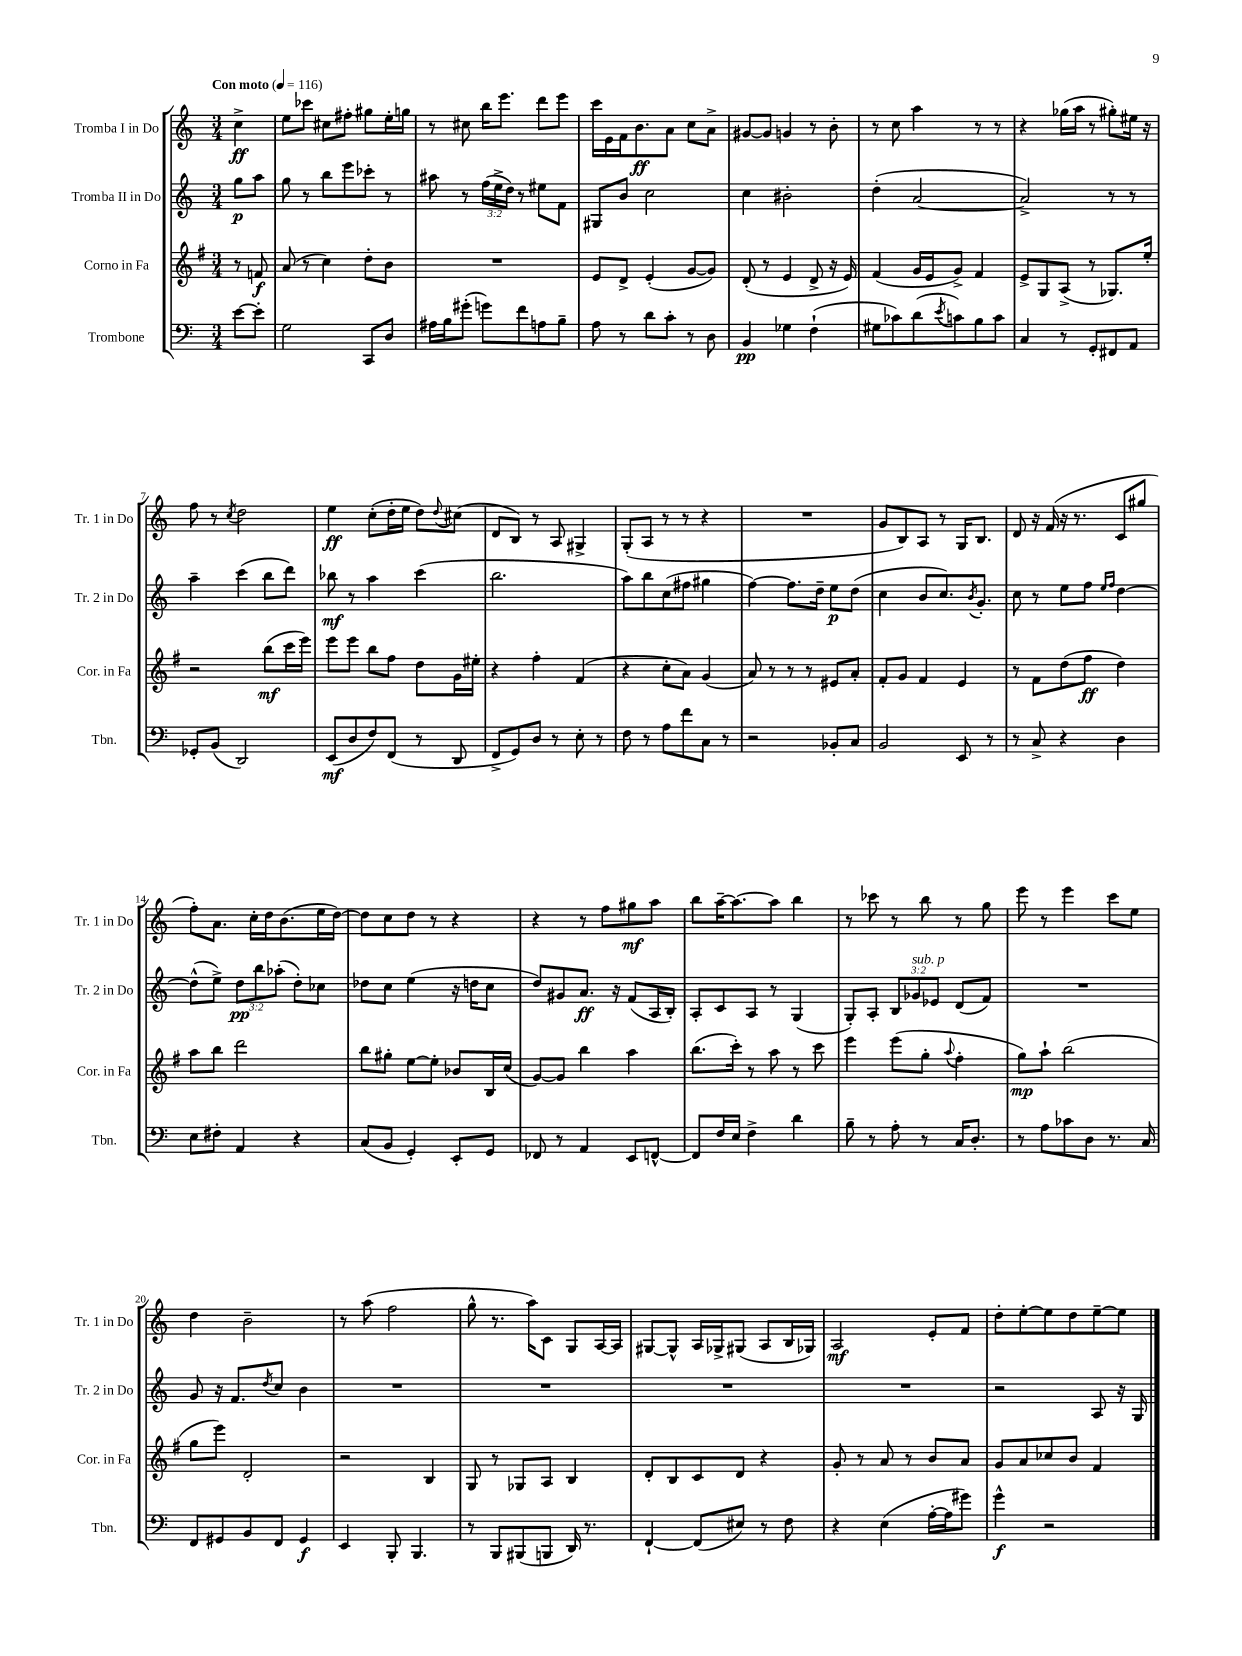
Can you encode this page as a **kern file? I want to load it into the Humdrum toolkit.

**kern	**kern	**kern	**kern
*staff4	*staff3	*staff2	*staff1
*clefF4	*clefG2	*clefG2	*clefG2
*k[]	*k[f#]	*k[]	*k[]
*M3/4	*M3/4	*M3/4	*M3/4
*MM116	*MM116	*MM116	*MM116
[8e	8r	8gg	4cc^
8e']	8f	8aa	.
=	=	=	=
2G	(8a	8gg	8ee
.	8r	8r	8ccc-
.	4cc)	8bb	8cc#
.	.	8eee	8ff#'
8CC	8dd'	8ccc-'	8gg#
8D	8b	8r	16ee'
.	.	.	16gg
=	=	=	=
16A#	2.r	8aa#	8r
16B	.	.	.
(8g#'	.	8r	8cc#
8g)	.	(24ff	16bb
.	.	24ee^	.
.	.	.	8.eee
.	.	24dd)	.
8f	.	8r	.
8A	.	8ee#	8ddd
8B~	.	8f	8eee
=	=	=	=
8A	8e	8G#	16ccc
.	.	.	16e
8r	8d^	8b	16f
.	.	.	8.b
8d	(4e'	2cc	.
8c'	.	.	8a
8r	[8g	.	8cc
8D	8g])	.	8a^
=	=	=	=
4BB	(8d'	4cc	[8g#
.	8r	.	8g#]
4G-	4e	2b#'	4g
(4F`	8d^	.	8r
.	16r	.	8b'
.	16e)	.	.
=	=	=	=
8G#	(4f#	(4dd'	8r
8c-)	.	.	8cc
(8d	16g	[2a	4aa
.	16e	.	.
8qe	.	.	.
8c)	8g^)	.	.
8B	4f#	.	8r
8c	.	.	8r
=	=	=	=
4C	8e^	2a^])	4r
.	8G	.	.
8r	(8A^	.	(16gg-
.	.	.	16aa
8GG'	8r	.	8r
8FF#	8.G-)	8r	8gg#')
8AA	.	8r	16ee#
.	16ee'	.	16r
=	=	=	=
8GG-'	2r	4aa~	8ff
(8BB	.	.	8r
.	.	.	8qcc
2DD)	.	(4ccc	2dd
.	(8bb	8bb	.
.	16ccc	8ddd)	.
.	16eee)	.	.
=	=	=	=
(8EE	8eee	8bb-	4ee
8D	8eee	8r	.
8F)	8bb	4aa	(8cc'
(8FF	8ff#	.	16dd'
.	.	.	16ee
8r	8dd	(4ccc	8dd)
.	.	.	8qqdd
8DD	16g	.	(8cc#
.	16ee#'	.	.
=	=	=	=
8FF^	4r	2.bb	8d
8GG)	.	.	8B)
8D	4ff#'	.	8r
8r	.	.	8A
8E'	(4f#	.	4G#^
8r	.	.	.
=	=	=	=
8F	4r	8aa)	(8G'
8r	.	8bb	8A
8A	8cc'	(8cc	8r
8f	8a)	8ff#	8r
8C	(4g	4gg#	4r
8r	.	.	.
=	=	=	=
2r	8a)	[4ff)	2.r
.	8r	.	.
.	8r	8.ff]	.
.	8r	.	.
.	.	16dd~	.
8BB-'	8e#	8ee	.
8C	8a'	(8dd	.
=	=	=	=
2BB	8f#'	4cc	8g
.	8g	.	8B)
.	4f#	8b	8A
.	.	8.cc)	8r
8EE	4e	.	16G
.	.	8qb	.
.	.	8.g'	8.B
8r	.	.	.
=	=	=	=
8r	8r	8cc	8d
8C^	8f#	8r	16r
.	.	.	(16f
4r	(8dd	8ee	16r
.	.	.	8.r
.	8ff#	8ff	.
.	.	16qqee	.
.	.	16qqff	.
4D	4dd)	[4dd	8c
.	.	.	8gg#
=	=	=	=
8E	8aa	(8dd^^]	8ff')
8F#'	8bb	8ee^)	8.a
4AA	2ddd	12dd	.
.	.	.	16cc'
.	.	12bb	.
.	.	.	16dd
.	.	(12aa-'	.
.	.	.	(8.b
4r	.	8dd')	.
.	.	8cc-	16ee
.	.	.	[16dd)
=	=	=	=
(8C	8bb	8dd-	8dd]
8BB	8gg#'	8cc	8cc
4GG')	[8ee	(4ee	8dd
.	8ee']	.	8r
8EE'	8b-	16r	4r
.	.	16dd	.
8GG	16B	8cc	.
.	(16cc	.	.
=	=	=	=
8FF-	[8g)	8dd)	4r
8r	8g]	8g#	.
4AA	4bb	8.a	8r
.	.	.	8ff
.	.	16r	.
8EE	4aa	(8f	8gg#
[8FF^^	.	16A	8aa
.	.	16B')	.
=	=	=	=
8FF]	(8.bb	8A'	8bb
16F	.	8c	[16aa~
16E	16ccc')	.	8.aa_
4F^	8r	8A	.
.	8aa	8r	8aa]
4d	8r	(4G	4bb
.	8ccc	.	.
=	=	=	=
8B~	4eee	8G')	8r
8r	.	8A'	8ccc-
8A'	(8eee	12B	8r
.	.	12g-	.
8r	8gg'	.	8bb
.	.	12e-	.
.	8qqaa	.	.
16C	4ff#'	(8d	8r
8.D'	.	.	.
.	.	8f)	8gg
=	=	=	=
8r	8gg)	2.r	8eee
8A	8aa`	.	8r
8c-	(2bb	.	4eee
8D	.	.	.
8.r	.	.	8ccc
.	.	.	8ee
16C	.	.	.
=	=	=	=
8FF	8gg	8g	4dd
8GG#	8eee)	16r	.
.	.	8.f	.
8BB	2d'	.	2b~
.	.	8qdd	.
8FF	.	8cc	.
4GG#	.	4b	.
=	=	=	=
4EE	2r	2.r	8r
.	.	.	(8aa
8BBB'	.	.	2ff
4.BBB	.	.	.
.	4B	.	.
=	=	=	=
8r	8G	2.r	8gg^^
8BBB	8r	.	8.r
(8BBB#	8G-	.	.
.	.	.	16aa)
8BBB	8A	.	8c
16DD)	4B	.	8G
8.r	.	.	.
.	.	.	[16A
.	.	.	16A]
=	=	=	=
[4FF`	8d'	2.r	[8G#
.	8B	.	8G#^^]
(8FF]	8c	.	16A
.	.	.	16G-^
8E#)	8d	.	(8G#
8r	4r	.	8A
8F	.	.	16B
.	.	.	16G-)
=	=	=	=
4r	8g'	2.r	2A
.	8r	.	.
(4E	8a	.	.
.	8r	.	.
[16A'	8b	.	8e'
16A]	.	.	.
8g#)	8a	.	8f
=	=	=	=
4g^^	8g	2r	8dd'
.	8a	.	[8ee'
2r	8cc-	.	8ee]
.	8b	.	8dd
.	4f#	8A	[8ee~
.	.	16r	8ee]
.	.	16G	.
==	==	==	==
*-	*-	*-	*-
